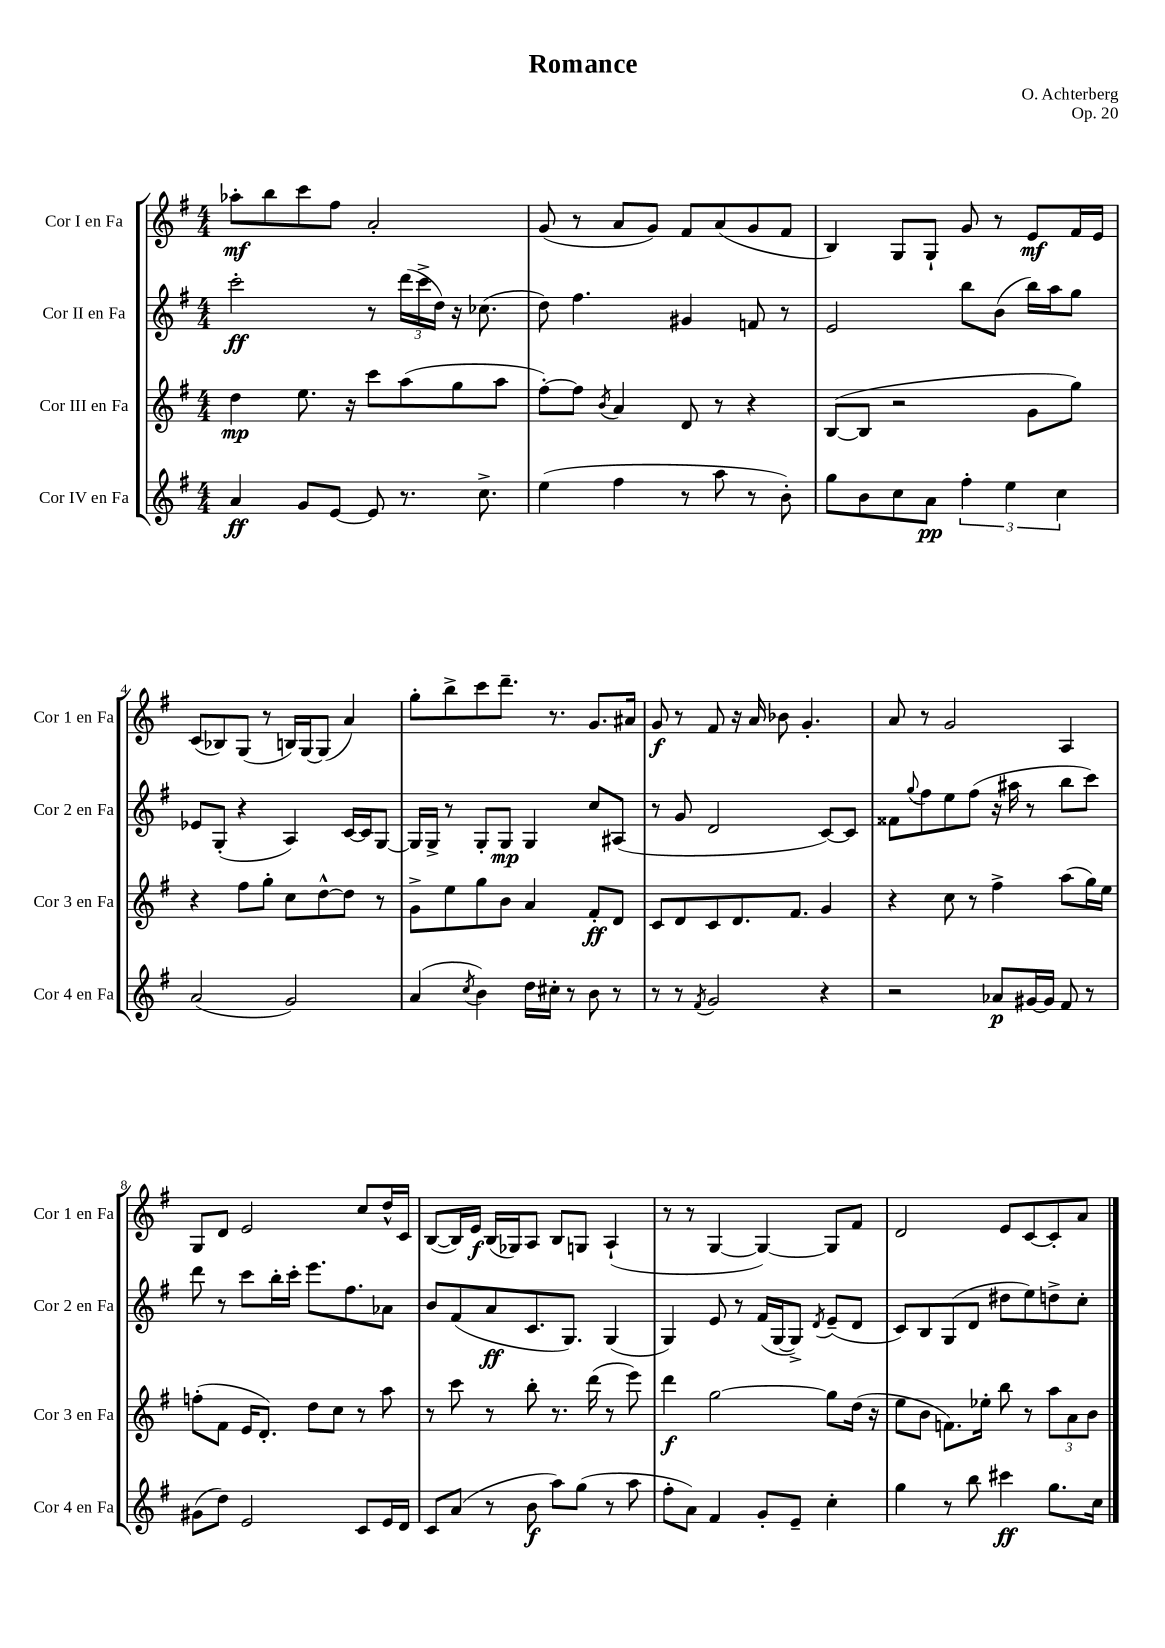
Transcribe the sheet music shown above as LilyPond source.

\header { title = "Romance" composer = "O. Achterberg" opus = "Op. 20" }
<<
\new StaffGroup <<
\new Staff = "s0" \with { instrumentName = "Cor I en Fa" shortInstrumentName = "Cor 1 en Fa" } {
    \clef treble \key g \major \numericTimeSignature \time 4/4
    aes''8-.\mf b''8 c'''8 fis''8 a'2-. |
    g'8( r8 a'8 g'8) fis'8 a'8( g'8 fis'8 |
    b4) g8 g8-! g'8 r8 e'8\mf fis'16 e'16 |
    c'8( bes8) g8( r8 b16) g16~ g8( a'4) |
    g''8-. b''8-> c'''8 d'''8.-- r8. g'8. ais'16 |
    g'8\f r8 fis'8 r16 a'16 bes'8 g'4.-. |
    a'8 r8 g'2 a4 |
    g8 d'8 e'2 c''8 d''16-^ c'16 |
    b8~( b16) e'16\f b16( ges16) a8 b8 g8 a4-!( |
    r8 r8 g4~ g4~) g8 fis'8 |
    d'2 e'8 c'8~ c'8-. a'8 \bar "|." |
}
\new Staff = "s1" \with { instrumentName = "Cor II en Fa" shortInstrumentName = "Cor 2 en Fa" } {
    \clef treble \key g \major \numericTimeSignature \time 4/4
    c'''2-.\ff r8 \tuplet 3/2 { d'''16( c'''16-> d''16) } r16 ces''8.( |
    d''8) fis''4. gis'4 f'8 r8 |
    e'2 b''8 b'8( b''16) a''16 g''8 |
    ees'8 g8-.( r4 a4) c'16~ c'16 g8~ |
    g16 g16-> r8 g8-. g8\mp g4 c''8 ais8( |
    r8 g'8 d'2 c'8~) c'8 |
    fisis'8 \appoggiatura { g''8 } fis''8 e''8 fis''8( r16 ais''16 r8 b''8 c'''8) |
    d'''8 r8 c'''8 b''16-. c'''16-. e'''8. fis''8. aes'8 |
    b'8 fis'8( a'8\ff c'8. g8.) g4( |
    g4) e'8 r8 fis'16( g16~ g8->) \acciaccatura { d'8 } e'8--( d'8 |
    c'8) b8 g8( d'8 dis''8 e''8) d''8-> c''8-. \bar "|." |
}
\new Staff = "s2" \with { instrumentName = "Cor III en Fa" shortInstrumentName = "Cor 3 en Fa" } {
    \clef treble \key g \major \numericTimeSignature \time 4/4
    d''4\mp e''8. r16 c'''8 a''8( g''8 a''8 |
    fis''8~-.) fis''8 \acciaccatura { b'8 } a'4 d'8 r8 r4 |
    b8~( b8 r2 g'8 g''8) |
    r4 fis''8 g''8-. c''8 d''8~-^ d''8 r8 |
    g'8-> e''8 g''8 b'8 a'4 fis'8-.\ff d'8 |
    c'8 d'8 c'8 d'8. fis'8. g'4 |
    r4 c''8 r8 fis''4-> a''8( g''16) e''16 |
    f''8-.( fis'8 e'16 d'8.-.) d''8 c''8 r8 a''8 |
    r8 c'''8 r8 b''8-. r8. d'''16( r8 e'''8) |
    d'''4\f g''2~ g''8 d''16( r16 |
    e''8 b'8 f'8.) ees''16-. b''8 r8 \tuplet 3/2 { a''8 a'8 b'8 } \bar "|." |
}
\new Staff = "s3" \with { instrumentName = "Cor IV en Fa" shortInstrumentName = "Cor 4 en Fa" } {
    \clef treble \key g \major \numericTimeSignature \time 4/4
    a'4\ff g'8 e'8~ e'8 r8. c''8.-> |
    e''4( fis''4 r8 a''8 r8 b'8-.) |
    g''8 b'8 c''8 a'8\pp \tuplet 3/2 { fis''4-. e''4 c''4 } |
    a'2( g'2) |
    a'4( \acciaccatura { c''8 } b'4) d''16 cis''16-. r8 b'8 r8 |
    r8 r8 \acciaccatura { fis'8 } g'2 r4 |
    r2 aes'8\p gis'16~ gis'16 fis'8 r8 |
    gis'8( d''8) e'2 c'8 e'16 d'16 |
    c'8 a'8( r8 b'8\f a''8) g''8( r8 a''8 |
    fis''8-. a'8) fis'4 g'8-. e'8-- c''4-. |
    g''4 r8 b''8 cis'''4\ff g''8. c''16 \bar "|." |
}
>>
>>
